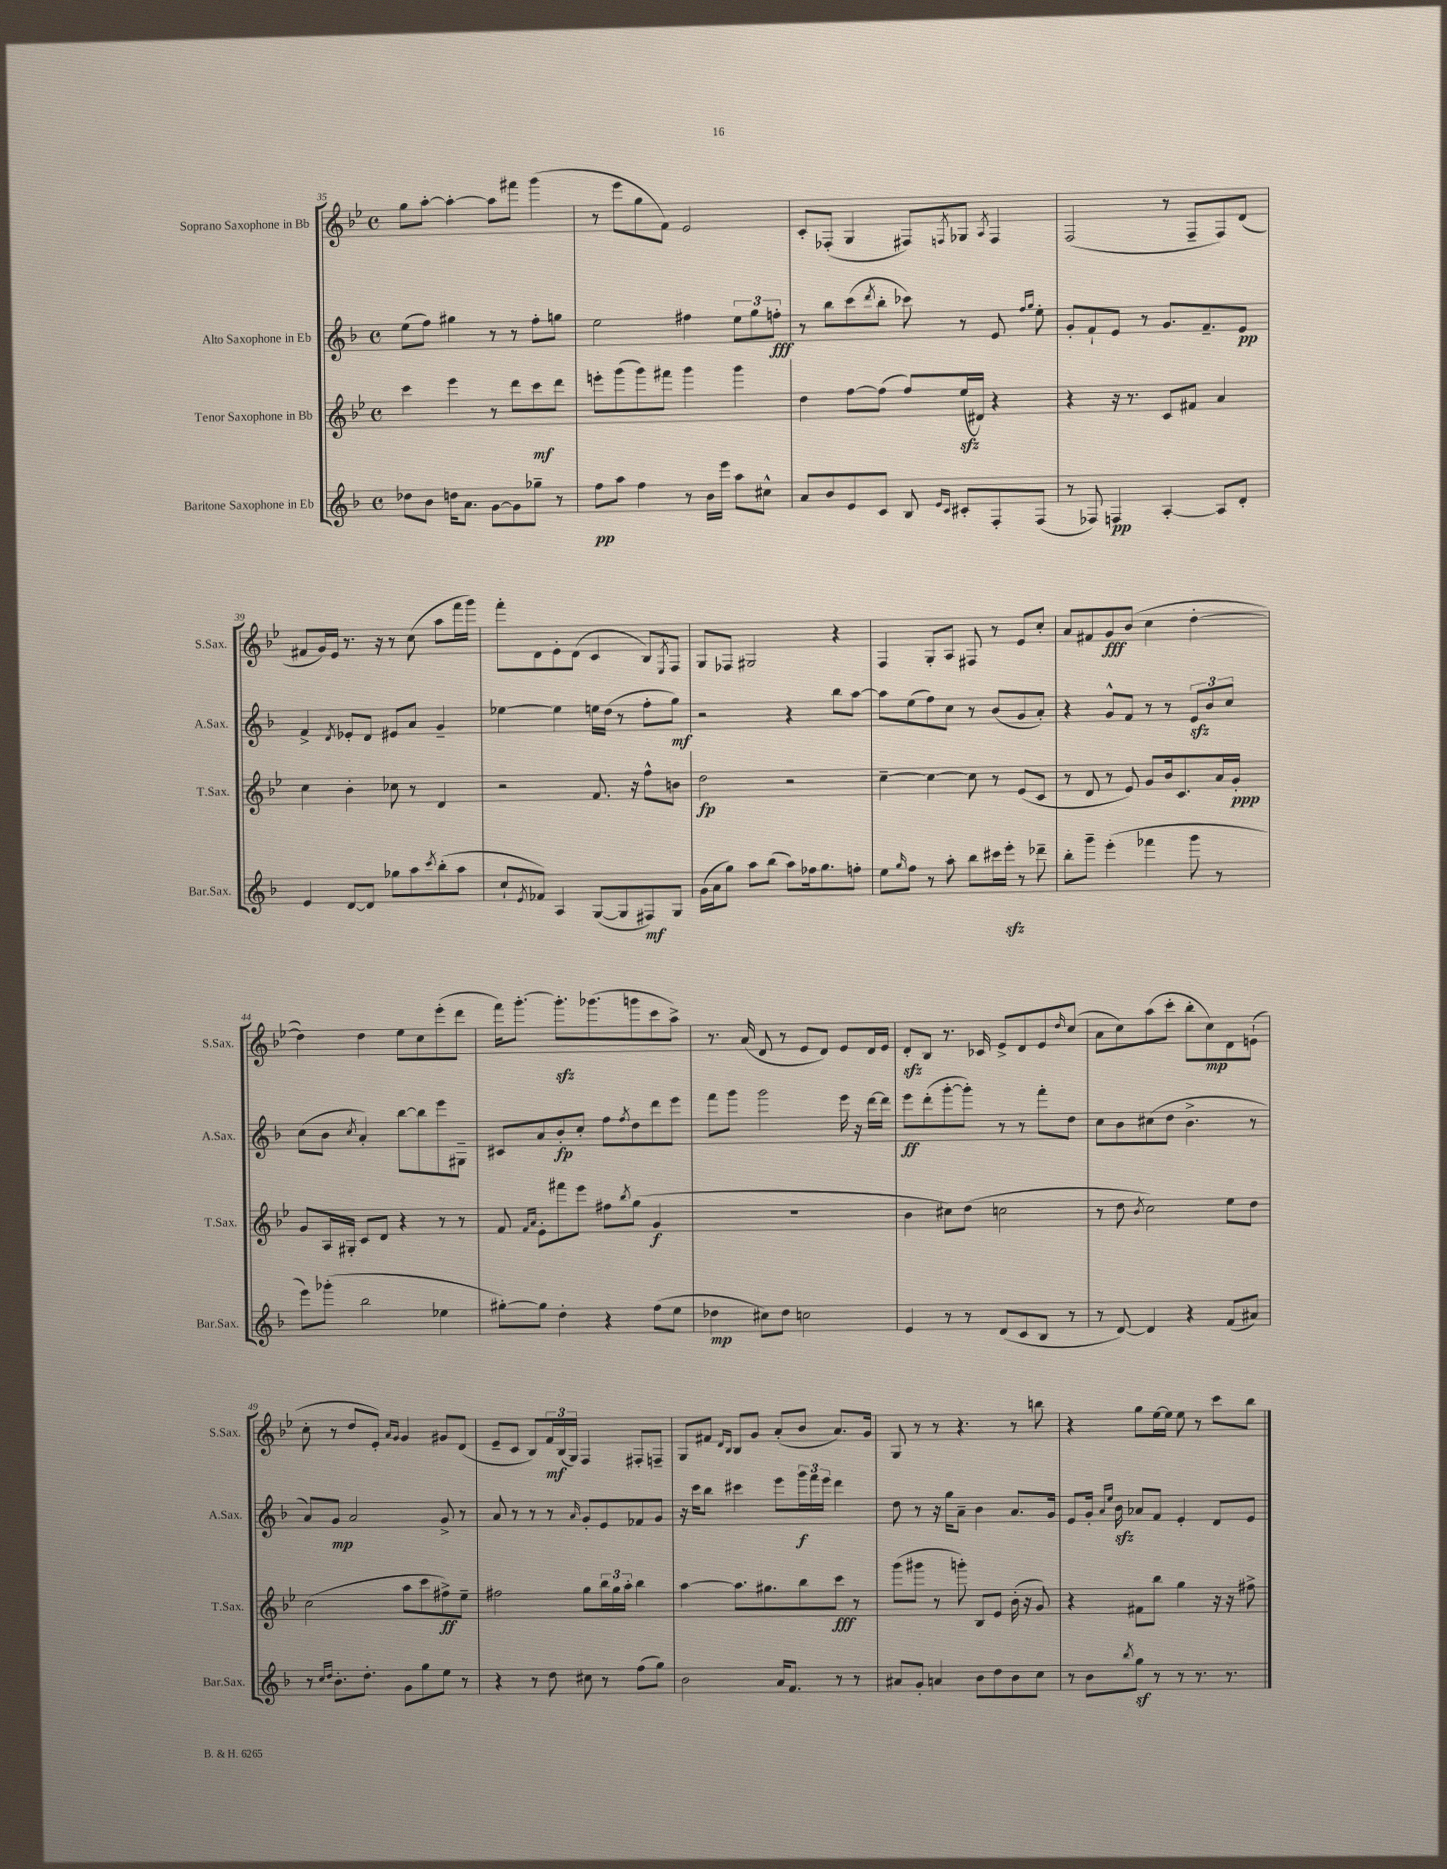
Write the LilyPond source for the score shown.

<<
\new StaffGroup <<
\new Staff = "s0" \with { instrumentName = "Soprano Saxophone in Bb" shortInstrumentName = "S.Sax." } {
    \clef treble \key bes \major \defaultTimeSignature \time 4/4
    g''8 a''8~-. a''4~-. a''8 fis'''8 g'''4( |
    r8 ees'''8 g''8 f'8) ees'2 |
    c'8-. fes8-.( g4 fis8) \acciaccatura { f8 } ges8 \acciaccatura { a8 } f4 |
    f2( r8 f8-- f8) d'8( |
    fis'8 g'16) ees'16 r8. r16 r8 c''8( a''8 f'''16 g'''16) |
    f'''8-. d'8 ees'8-. d'8( c'4 bes8) \acciaccatura { ees8 } f8 |
    g8 fes8 gis2 r4 |
    f4 g8-. a8 fis8 r8 ees'8 c''8-. |
    a'8 fis'8 g'8\fff bes'8( c''4 d''4~-. |
    d''4) d''4 ees''8 c''8 ees'''8-.( d'''8 |
    f'''16) g'''8.~-. g'''8.-.\sfz ges'''8.( g'''8 c'''8 a''8->) |
    r8. a'16( d'8 r8 ees'8 d'8) ees'8 d'16 ees'16 |
    d'8-.\sfz bes8 r8. ces'16 ees'8-> d'8 ees'8 \grace { d''16 } c''8( |
    a'8 c''8) a''8( c'''8-. bes''8-. c''8\mp) d'8 e'8-!( |
    c''8-. r8 d''8 ees'8-.) \grace { a'16 g'16 } g'4 gis'8 d'8( |
    ees'8-- c'8 bes8) \tuplet 3/2 { f'16\mf bes16( g16) } f4 fis8-. f8-- |
    g8 fis'8 \grace { d'16 bes16 } bes8 g'8 a'8-.( bes'8 a'8.) g'16 |
    g8 r8 r8 r4. r8 b''8 |
    r4 g''8 ees''16~ ees''16 ees''8 r8 c'''8 bes''8 \bar "|." |
}
\new Staff = "s1" \with { instrumentName = "Alto Saxophone in Eb" shortInstrumentName = "A.Sax." } {
    \clef treble \key f \major \defaultTimeSignature \time 4/4
    e''8( f''8) gis''4 r8 r8 f''8-. g''8 |
    e''2 fis''4 \tuplet 3/2 { e''8 g''8 f''8-.\fff } |
    r8 bes''8 c'''8( \acciaccatura { d'''8 } bes''8-. ces'''8) r8 e'8 \grace { f''16 g''16 } e''8-. |
    g'8-. f'8-! e'8 r8 g'8. f'8.-- e'8\pp |
    f'4-> \acciaccatura { d'8 } ees'8-. d'8 eis'8 a'8 g'4-- |
    ees''4~ ees''4 e''16 d''16( r8 f''8-. g''8\mf) |
    r2 r4 bes''8 a''8~ |
    a''8 e''8( f''8) c''8 r8 bes'8( g'8 a'8-.) |
    r4 g'8-^ f'8 r8 r8 \tuplet 3/2 { e'8\sfz bes'8 c''8 } |
    c''8( bes'8 \acciaccatura { c''8 } a'4-.) bes''8~ bes''8 e'''8 gis8-- |
    cis'8 a'8 bes'8-.\fp c''8-. f''8 \acciaccatura { f''8 } d''8 d'''8 e'''8 |
    f'''8 g'''8 g'''2 e'''16 r16 d'''16~ d'''16 |
    e'''8\ff d'''8-.( g'''8~-. g'''8-.) r8 r8 f'''8-. d''8 |
    c''8 bes'8 cis''8( d''8 bes'4.-> r8 |
    a'8) g'8\mp a'2 g'8-> r8 |
    a'8 r8 r8 r8 \grace { a'16 } g'8-. e'8 fes'8 g'8 |
    r16 c'''16 bes''8 cis'''4 e'''8 \tuplet 3/2 { g'''16\f f'''16 e'''16 } d'''4 |
    d''8 r8 r16 g''16 a'8-- bes'4 a'8. g'16 |
    e'8 g'16-. \grace { a'16 e''16 } bes'16\sfz aes'8 f'8 e'4-. d'8 e'8 \bar "|." |
}
\new Staff = "s2" \with { instrumentName = "Tenor Saxophone in Bb" shortInstrumentName = "T.Sax." } {
    \clef treble \key bes \major \defaultTimeSignature \time 4/4
    c'''4 ees'''4 r8 d'''8 c'''8\mf d'''8 |
    e'''8-. g'''8( g'''8) fis'''8 g'''4 g'''4 |
    d''4 f''8~ f''8( f''8) ees''16\sfz( dis'16) r4 |
    r4 r16 r8. c'8 fis'8 a'4 |
    c''4 bes'4-. ces''8 r8 d'4 |
    r2 f'8. r16 f''8-^ b'8 |
    d''2\fp r2 |
    c''4~-- c''4~ c''8 r8 ees'8( c'8 |
    r8 d'8 r8 ees'8) g'8 bes'16 c'8. a'16 g'16-.\ppp |
    g'8 a16 gis16-. c'8 d'8 r4 r8 r8 |
    f'8 \grace { f'16 a'16 } ees'8-. fis'''8 ees'''8 fis''8 \acciaccatura { bes''8 } g''8( g'4\f |
    R1 |
    bes'4 cis''8) d''8( c''2 |
    r8 d''8 \acciaccatura { bes'8 } c''2) ees''8 d''8 |
    c''2( a''8 c'''8 fis''8->\ff) ees''8-- |
    fis''2 g''8 \tuplet 3/2 { bes''16 g''16 a''16-. } bes''4 |
    a''4~ a''8. gis''8. bes''8 c'''8\fff r8 |
    g'''8( gis'''8 r8 g'''8-.) bes8 ees'8 bes'16-.( r16 g'8) |
    r4 fis'8 bes''8 g''4 r16 r16 fis''8-> \bar "|." |
}
\new Staff = "s3" \with { instrumentName = "Baritone Saxophone in Eb" shortInstrumentName = "Bar.Sax." } {
    \clef treble \key f \major \defaultTimeSignature \time 4/4
    des''8 bes'8 d''16 a'8. g'8~ g'8 ges''8-- r8 |
    f''8\pp a''8 f''4 r8 bes'16 e'''16 a''8 cis''8-^ |
    a'8 bes'8 e'8 c'8 bes8 \grace { e'16 c'16 } cis'8-. f8-. f8( |
    r8 fes8) f4\pp a4~-. a8 d'8-. |
    e'4 d'8~ d'8 ges''8 a''8 \acciaccatura { c'''8 } bes''8-.( a''8 |
    c''8-! \acciaccatura { e'8 } fes'8) a4 g8~( g8 fis8\mf) g8 |
    g'16( a'16 g''8) a''8 bes''8( a''8) fes''16 g''8. f''8-. |
    e''8 \grace { g''16 } f''8 r8 a''8-. bes''8 cis'''16 e'''16-.\sfz r8 des'''8-- |
    bes''8-. g'''8-- e'''4-.( fes'''4 g'''8 r8 |
    e'''8) ges'''8-.( bes''2 ees''4 |
    gis''8~-.) gis''8 d''4-. r4 f''8( e''8 |
    des''4\mp cis''8) des''8 c''2 |
    e'4 r8 r8 d'8( c'8 bes8 r8 |
    r8 d'8~) d'4 r4 f'8( ais'8) |
    r8 \grace { c''16 d''16 } bes'8.-. d''8.-. g'8 g''8 e''8 r8 |
    r4 r8 d''8 cis''8 r8 f''8( g''8) |
    bes'2 a'16 f'8. r8 r8 |
    ais'8 g'8-. a'4 bes'8 d''8 bes'8 c''8 |
    r8 bes'8 \acciaccatura { bes''8 } g''8\sf r8 r8 r8. r8. \bar "|." |
}
>>
>>
\layout { \context { \Score currentBarNumber = #35 } }
